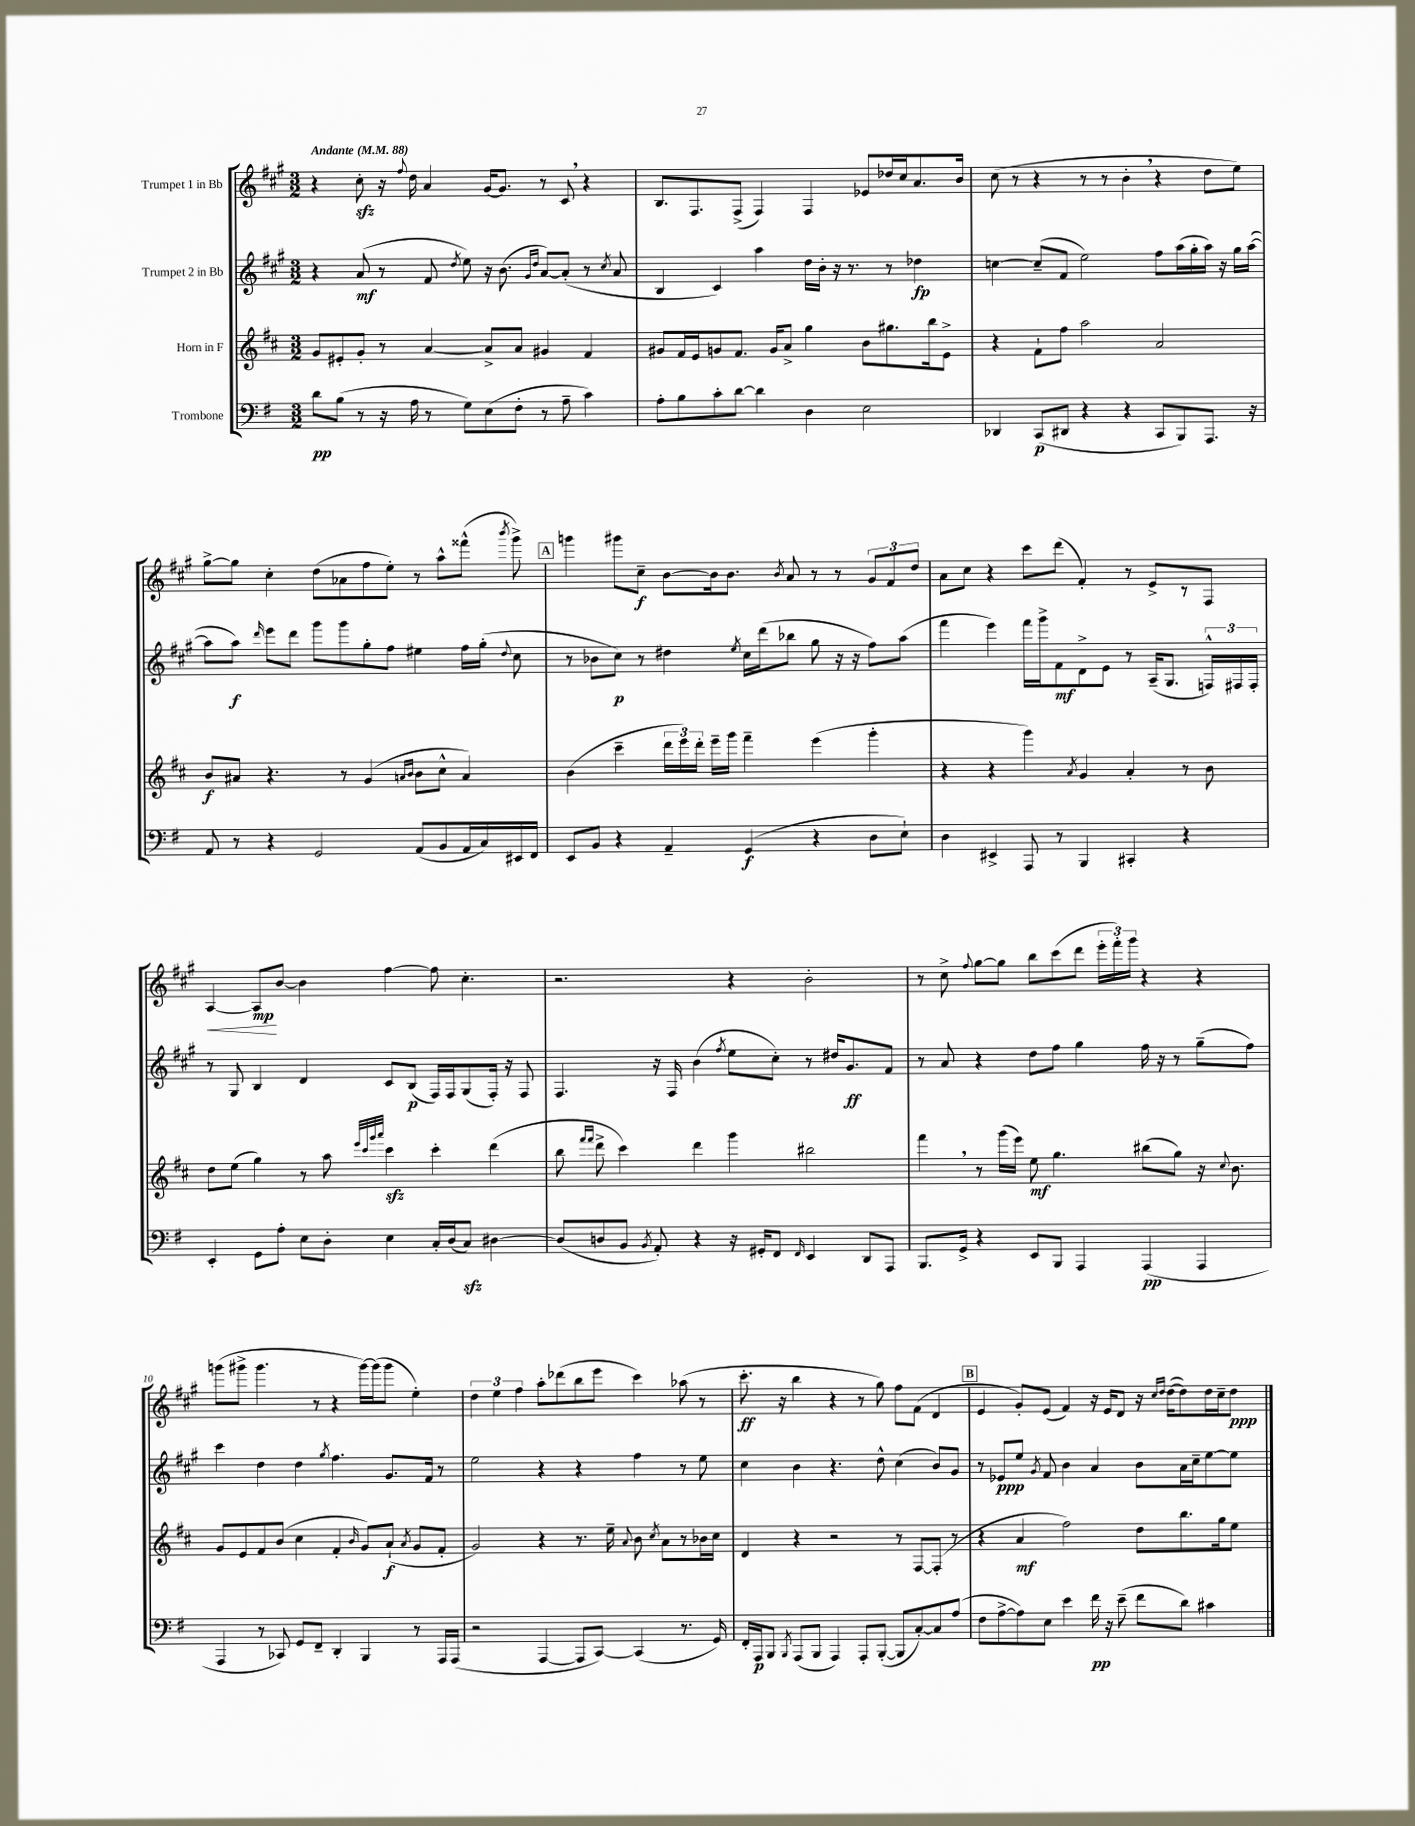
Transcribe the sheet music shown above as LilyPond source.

<<
\new StaffGroup <<
\new Staff = "s0" \with { instrumentName = "Trumpet 1 in Bb" } {
    \clef treble \key a \major \numericTimeSignature \time 3/2 \tempo "Andante" 4 = 88
    \autoBeamOff r4 cis''8-.\sfz r16 \appoggiatura { fis''8 } d''16 a'4 gis'16[~ gis'8.] r8 cis'8 \breathe r4 |
    b8.[ fis8. fis8]->( fis4) fis4 ees'8[ des''16 cis''16 a'8. b'16] |
    cis''8( r8 r4 r8 r8 b'4-. \breathe r4 d''8[ e''8]) |
    gis''8[~-> gis''8] cis''4-. d''8[( aes'8 fis''8 e''8]-.) r8 a''8[-^ fisis'''8]-^( \acciaccatura { b'''8 } gis'''8->) |
    \mark \markup { \box "A" } g'''4 gis'''8[ cis''8]--\f b'8[~ b'16 b'8.] \acciaccatura { b'8 } a'8 r8 r8 \tuplet 3/2 { gis'8[ fis'8 d''8] } |
    a'8[ cis''8] r4 cis'''8[ d'''8]( fis'4-.) r8 e'8[-> r8 fis8] |
    a4~\< a8[\mp\! b'8]~ b'4 fis''4~ fis''8 cis''4.-. |
    r2. r4 b'2-. |
    r8 cis''8-> \appoggiatura { fis''8 } gis''8[~ gis''8] b''8[ cis'''8( d'''8] \tuplet 3/2 { e'''16[-. fis'''16-.) gis'''16] } r4 r4 |
    g'''8[( gis'''8]-> gis'''4. r8 r4 gis'''16[~) gis'''16( gis'''8] e''4-.) |
    \tuplet 3/2 { d''4 e''4 fis''4 } a''8[-. des'''8( b''8 e'''8] cis'''4) aes''8( r8 |
    cis'''8.-.\ff r16 b''4 r4 r8 gis''8) fis''8[ fis'8]( d'4 |
    \mark \markup { \box "B" } e'4 gis'8[-.) e'8]( fis'4) r16 e'16[ d'8] r16 \grace { cis''16[ d''16] } d''16[~( d''8) d''16 cis''16-- d''8]\ppp \bar "|." |
}
\new Staff = "s1" \with { instrumentName = "Trumpet 2 in Bb" } {
    \clef treble \key a \major \numericTimeSignature \time 3/2
    \autoBeamOff r4 a'8\mf( r8 fis'8 \acciaccatura { d''8 } e''8) r16 b'8.( \grace { gis'16[ d''16] } a'8[~) a'8]-.( r8 \acciaccatura { cis''8 } a'8 |
    b4 cis'4) a''4 d''16[ b'16]-. r16 r8. r8 des''4\fp |
    c''4~ c''8[--( fis'8] e''2) fis''8[ a''16( gis''16-. a''16]) r16 gis''16[ a''16]~( |
    a''8[ a''8]\f) \grace { d'''16 } e'''8[ d'''8] gis'''8[ gis'''8 gis''8-. fis''8] eis''4 fis''16[ gis''16]-.( \appoggiatura { d''8 } cis''8 |
    \mark \markup { \box "A" } r8 bes'8[ cis''8]\p) r8 dis''4 \acciaccatura { e''8 } cis''16[ d'''16( bes''8] gis''8 r16 r16 fis''8[) a''8]( |
    fis'''4 e'''4) fis'''16[ gis'''16-> fis'8\mf d'8-> e'8] r8 a16[--( gis8.] \tuplet 3/2 { f16[-^) fis16 fis16]-. } |
    r8 gis8 b4 d'4 cis'8[ b8]\p( fis16[) fis16 gis8( fis16]-.) r16 fis8 |
    fis4. r16 fis16 b'4( \acciaccatura { fis''8 } e''8[ cis''8]-.) r8 dis''16[ gis'8.\ff fis'8] |
    r8 a'8 r4 d''8[ fis''8] gis''4 fis''16 r16 r8 gis''8[--( fis''8]) |
    cis'''4 d''4 d''4 \acciaccatura { gis''8 } fis''4. gis'8.[ fis'16] r8 |
    e''2 r4 r4 fis''4 r8 e''8 |
    cis''4 b'4 r4. d''8-^ cis''4( b'8[) gis'8] |
    \mark \markup { \box "B" } r8 ees'8[\ppp e''8] \acciaccatura { gis'8 } fis'8 b'4 a'4 b'8[ a'16 cis''16-- e''8~ e''8] \bar "|." |
}
\new Staff = "s2" \with { instrumentName = "Horn in F" } {
    \clef treble \key d \major \numericTimeSignature \time 3/2
    \autoBeamOff g'8[ eis'8-. g'8]-. r8 a'4~ a'8[-> a'8] gis'4 fis'4 |
    gis'8[ fis'16 e'16 g'8 fis'8.] g'16[ a'8]-> g''4 b'8[ gis''8. b''16 e'8]-> |
    r4 fis'8[-! fis''8] a''2 a'2 |
    b'8[\f ais'8] r4. r8 g'4( \grace { a'16[ b'16] } b'8[ cis''8]-^ a'4) |
    \mark \markup { \box "A" } b'4( cis'''4-- \tuplet 3/2 { d'''16[ e'''16) d'''16]-. } e'''16[-- g'''16] fis'''4-- e'''4( g'''4-. |
    r4 r4 g'''4) \acciaccatura { a'8 } g'4 a'4-. r8 b'8 |
    d''8[ e''8]( g''4) r8 a''8 \grace { e'''32[ cis'''32 g'''32 a'''32] } cis'''4\sfz cis'''4-. d'''4( |
    b''8 \grace { fis'''16[ fis'''16] } d'''8-> cis'''4) d'''4 g'''4 bis''2 |
    fis'''4 \breathe r8 g'''16[( e'''16]) e''8\mf g''4. bis''8[( g''8]) r16 \appoggiatura { cis''8 } b'8. |
    g'8[ e'8 fis'8 b'8]( cis''4 fis'4-. \grace { b'16 } g'8[) a'8]-!\f( \acciaccatura { a'8 } g'8[ fis'8]-. |
    g'2) r4 r8. e''16-- \appoggiatura { a'8 } b'8 \acciaccatura { cis''8 } a'8[ r8 bes'16 cis''16] |
    d'4 r4 r2 r8 fis8[~ fis8]-.( r8 |
    \mark \markup { \box "B" } r4 a'4\mf fis''2) d''8[ b''8. g''16 e''8] \bar "|." |
}
\new Staff = "s3" \with { instrumentName = "Trombone" } {
    \clef bass \key g \major \numericTimeSignature \time 3/2
    \autoBeamOff d'8[\pp b8]( r8 r16 a16 r8 g8[) e8( fis8]-. r8 a8-- c'4) |
    a8[-. b8 c'8-. d'8]~ d'4 d4 e2 |
    des,4 c,8[\p( dis,8] r4 r4 c,8[ b,,8) a,,8.] r16 |
    a,8 r8 r4 g,2 a,8[( b,8 a,16 c16) eis,16 fis,16] |
    \mark \markup { \box "A" } e,8[ b,8] r4 a,4-- g,4\f( r4 d8[ e8]-!) |
    d4 eis,4-> a,,8 r8 b,,4 cis,4-. r4 |
    e,4-. g,8[ a8]-. e8[ d8]-. e4 c16[-. d16( c8]\sfz) dis4~ |
    dis8[( d8 b,8] \acciaccatura { b,8 } a,8-.) r4 r16 gis,16[-. fis,8] \grace { fis,16 } e,4 d,8[ a,,8] |
    b,,8.[ g,16]-> r4 e,8[ b,,8] a,,4 a,,4\pp( a,,4 |
    a,,4 r8 ces,8) g,8[ fis,8]-- d,4-. b,,4 r8 a,,16[ a,,16]( |
    r2 a,,4~ a,,8[ c,8]~) c,4( r8. g,16) |
    fis,16[-. a,,16\p b,,8] \acciaccatura { b,,8 } a,,8[( b,,8] a,,4) a,,8[-. b,,8]~-.( b,,8[ c8~-.) c8 a8]( |
    \mark \markup { \box "B" } fis8[ a8~-> a8) e8] e'4 fis'16\pp r16 e'8--( fis'8[ d'8]) cis'4 \bar "|." |
}
>>
>>
\layout { \context { \Score \override BarNumber.break-visibility = ##(#f #t #t) barNumberVisibility = #(every-nth-bar-number-visible 5) } }
